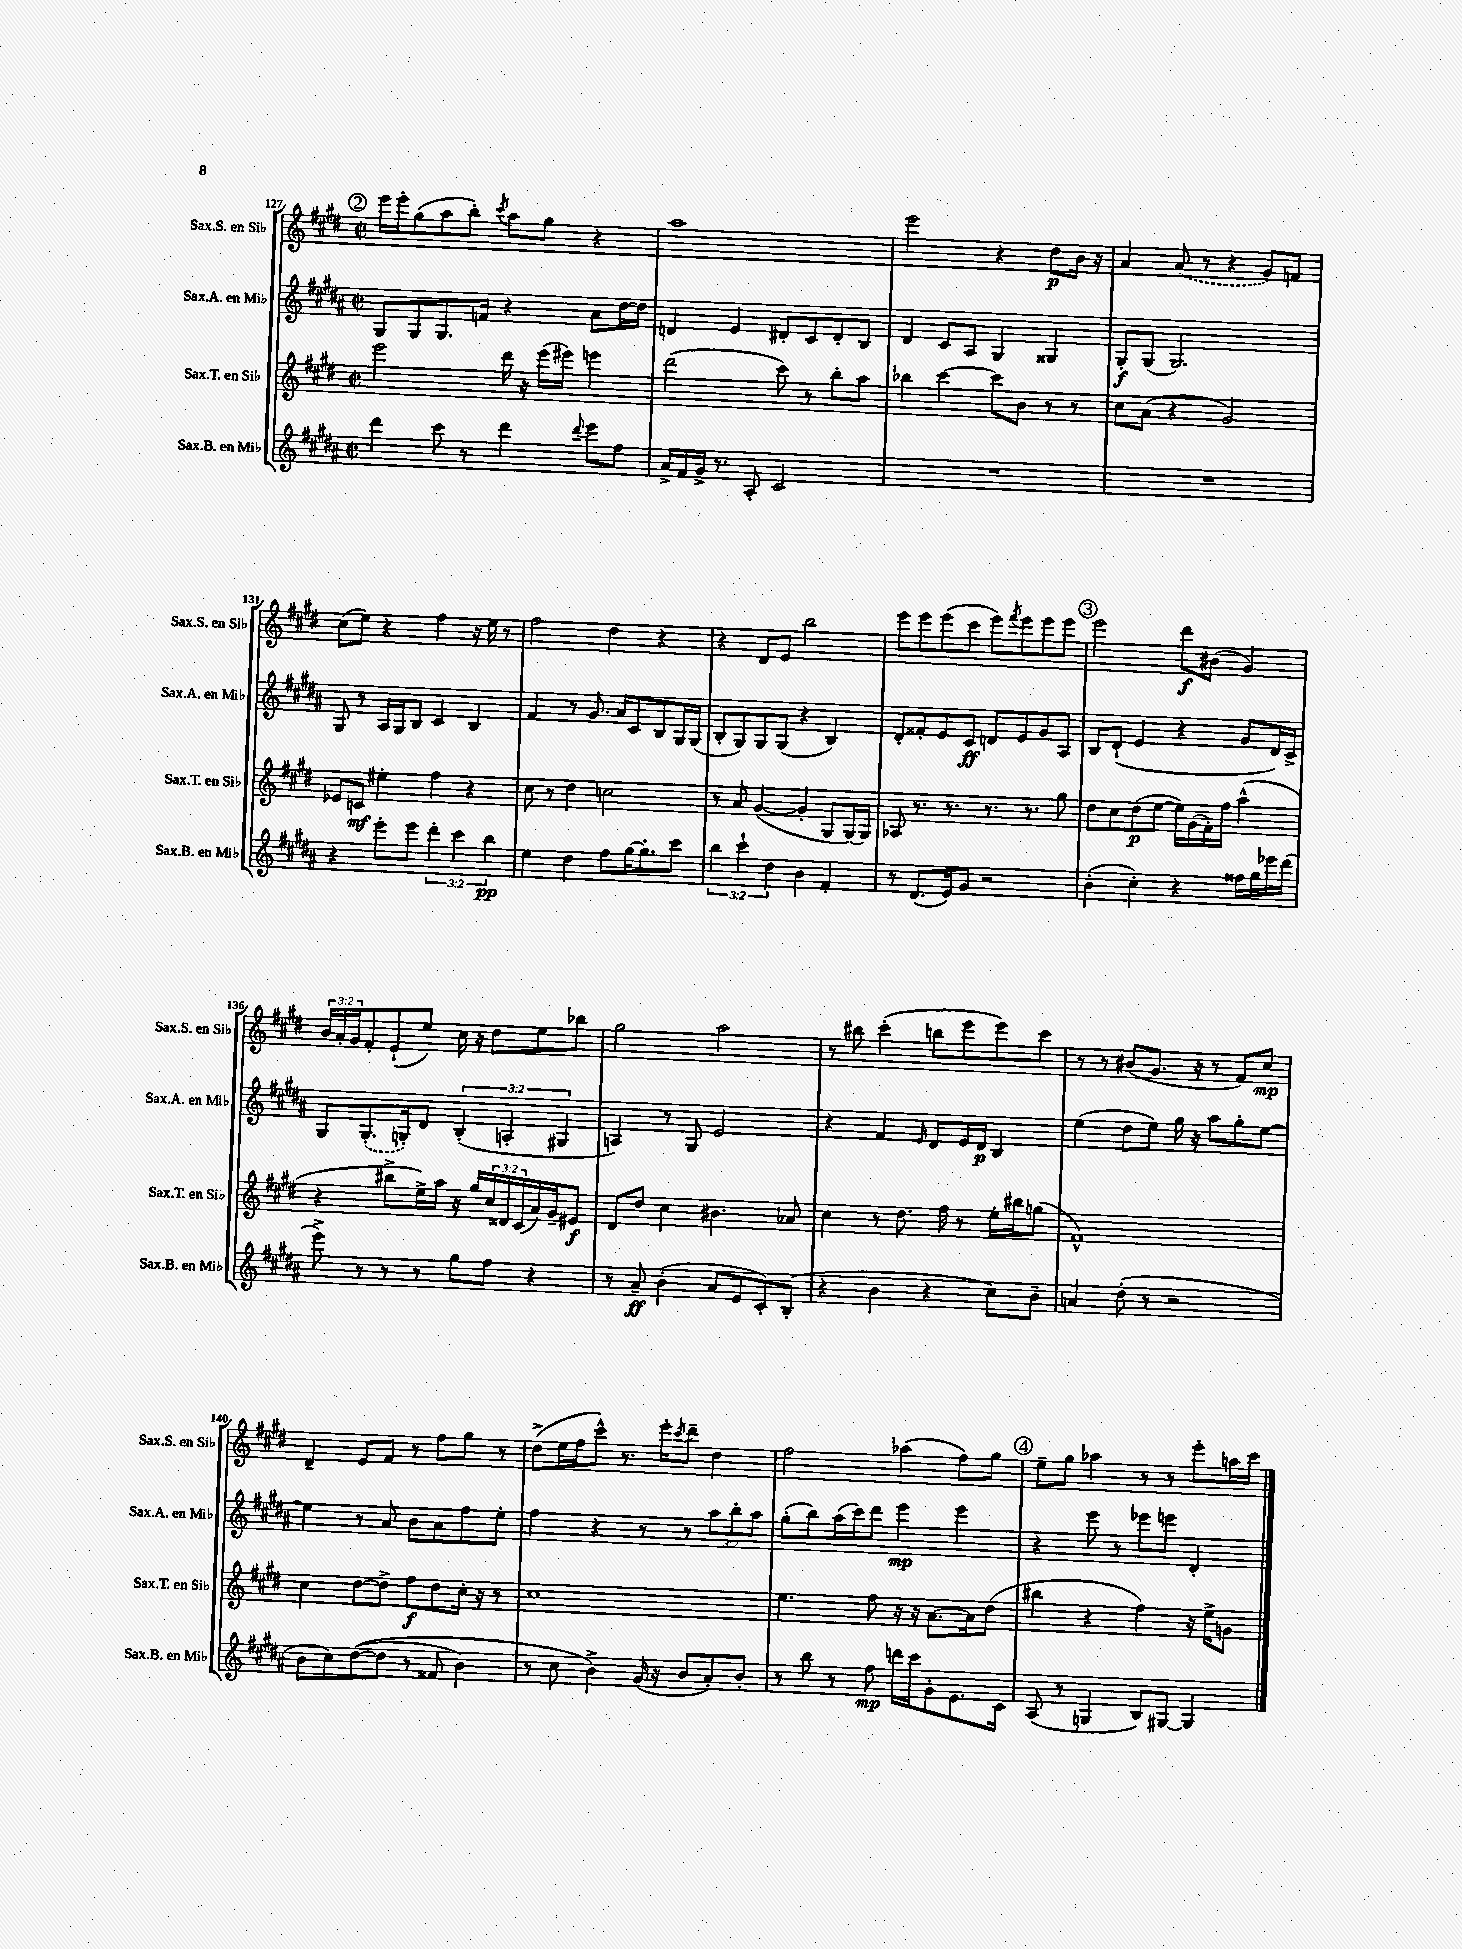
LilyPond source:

<<
\new StaffGroup <<
\new Staff = "s0" \with { instrumentName = "Sax.S. en Sib" shortInstrumentName = "Sax.S. en Sib" } {
    \clef treble \key e \major \defaultTimeSignature \time 2/2 \override Staff.TupletNumber.text = #tuplet-number::calc-fraction-text
    \mark \markup { \circle "2" } e'''16 e'''16-. gis''8( a''8 b''8-.) \acciaccatura { cis'''8 } a''8 gis''8 r4 |
    a''1 |
    e'''2 r4 dis''8\p b'16 r16 |
    a'4 \once \slurDashed a'8( r8 r4 gis'8) f'8 |
    cis''8( e''8) r4 fis''4 r16 e''16 r8 |
    fis''2 dis''4 r4 |
    r4 dis'8 e'8 b''2 |
    e'''8 e'''8 e'''8( cis'''8 e'''8) \acciaccatura { fis'''8 } e'''8 e'''8 e'''8 |
    \mark \markup { \circle "3" } e'''2 dis'''8\f bis'8( gis'4) |
    \tuplet 3/2 { b'16 a'16-. gis'16 } fis'8-. e'8-!( e''8) cis''16 r16 dis''8 e''8 bes''8 |
    gis''2 a''2 |
    r8 bis''8 cis'''4-.( b''8 e'''8 e'''8) cis'''8 |
    r8 r8 bis'8( gis'8. r16 r8 fis'8) cis''8\mp |
    dis'4-- e'8 fis'8 r8 fis''8 gis''8 r8 |
    dis''8->( e''16 fis''16 cis'''8-^) r8. e'''16-. \acciaccatura { cis'''8 } dis'''8-- dis''4 |
    fis''2 aes''4( fis''8) gis''8 |
    \mark \markup { \circle "4" } e''8-- gis''8 aes''4 r8 r8 e'''8-. a''16 cis'''16 \bar "|." |
}
\new Staff = "s1" \with { instrumentName = "Sax.A. en Mib" shortInstrumentName = "Sax.A. en Mib" } {
    \clef treble \key b \major \defaultTimeSignature \time 2/2 \override Staff.TupletNumber.text = #tuplet-number::calc-fraction-text
    \mark \markup { \circle "2" } gis8 gis8 gis8. f'16 r4 ais'8 dis''16~ dis''16 |
    d'4 e'4 dis'8-. cis'8 dis'8-. b8 |
    dis'4 cis'8 ais8 gis4 gisis4 |
    gis8-.\f gis8( gis2.) |
    gis8 r8 ais16 gis16 b8 cis'4 b4 |
    fis'4 r8 gis'8. ais'16 cis'8 b8 gis16 gis16( |
    b8-. gis8) gis8 gis8( r4 b4) |
    dis'8-. fisis'8-. e'8 cis'8\ff d'8 e'8 gis'8 ais8 |
    \mark \markup { \circle "3" } b8 dis'8-!( e'4 r4 gis'8 dis'16) cis'16-> |
    gis8 \once \slurDashed gis8.-.( g16-.) dis'8 \tuplet 3/2 { b4-.( a4-. gis4 } |
    a4) r8 gis8 e'2 |
    r4 fis'4 \grace { e'16 } dis'8 e'16 dis'16\p b4 |
    e''4( dis''8 e''8) gis''16 r16 ais''8 gis''8-. e''8~ |
    e''4 r8 ais'8 b'8 ais'8 fis''8 e''8-. |
    fis''4 r4 r8 r8 \tuplet 3/2 { ais''8 b''8-. ais''8 } |
    gis''8-.( b''8) ais''16( cis'''16) dis'''8 e'''4\mp e'''4 |
    \mark \markup { \circle "4" } r4 e'''8 r8 ees'''8 e'''8 dis'4-. \bar "|." |
}
\new Staff = "s2" \with { instrumentName = "Sax.T. en Sib" shortInstrumentName = "Sax.T. en Sib" } {
    \clef treble \key e \major \defaultTimeSignature \time 2/2 \override Staff.TupletNumber.text = #tuplet-number::calc-fraction-text
    \mark \markup { \circle "2" } e'''2 dis'''16 r16 e'''16( eis'''16) e'''4 |
    dis'''2( cis'''8) r8 b''8-. a''8 |
    bes''4 cis'''4~ cis'''8 b'8 r8 r8 |
    cis''8 a'8( r4 gis'2) |
    ees'8 c'8\mf eis''4-. fis''4 r4 |
    cis''8 r8 dis''4 c''2 |
    r8 a'8 gis'4~( gis'4-. gis8 gis16~) gis16 |
    aes8 r8. r8. r8. r8. gis''8 |
    \mark \markup { \circle "3" } dis''8 cis''8 dis''8\p( e''8~ e''16) gis'16( fis'16-.) fis''16 a''4-^( |
    r4 bis''8-> e''16->) a''16 r16 gis''16 \tuplet 3/2 { cis''16 disis'16 cis'16( } a'16) gis'16-- eis'8\f |
    dis'8 dis''8 cis''4 bis'4. aes'8 |
    cis''4 r8 dis''8. fis''16 r8 e''16-. bis''16 g''8( |
    fis'1-^) |
    cis''4 dis''8~ dis''8-> fis''8\f dis''8 cis''16-. r16 r8 |
    cis''1 |
    e''4. fis''8 r16 r16 a'8.~ a'16 dis''8( |
    \mark \markup { \circle "4" } bis''4 r4 fis''4) r16 e''16-> g'8 \bar "|." |
}
\new Staff = "s3" \with { instrumentName = "Sax.B. en Mib" shortInstrumentName = "Sax.B. en Mib" } {
    \clef treble \key b \major \defaultTimeSignature \time 2/2 \override Staff.TupletNumber.text = #tuplet-number::calc-fraction-text
    \mark \markup { \circle "2" } dis'''4 cis'''8 r8 dis'''4 \appoggiatura { dis'''8 } e'''8 fis''8 |
    ais'16-> fis'16 gis'16-> r8. ais8-. cis'2 |
    R1 |
    R1 |
    r4 e'''8-. e'''8 \tuplet 3/2 { dis'''4-. cis'''4 b''4\pp } |
    e''4 dis''4 fis''8 gis''16~ gis''8.-. cis'''8 |
    \tuplet 3/2 { b''4 cis'''4-! dis''4 } b'4 fis'4-. |
    r8 dis'8.( e'16) gis'8 r2 |
    \mark \markup { \circle "3" } b'4-.( cis''4-.) r4 fisis''16 gis''16 ees'''16 dis'''16( |
    e'''8->) r8 r8 r8 gis''8 fis''8 r4 |
    r8 ais'8--\ff b'4-.( ais'8 e'8 cis'8-.) b8-.( |
    r4 b'4 r4 cis''8) b'8-- |
    a'4 dis''8-.( r8 r2 |
    b'8 cis''8) dis''8~(\( dis''8 r8 fisis'8 b'4) |
    r8 cis''8 b'4->\) gis'16( r16 b'8 ais'8-.) b'8-. |
    r8 b''8 r8 fis''8\mp d'''16 cis'''16 gis'8-. e'8. cis'16 |
    \mark \markup { \circle "4" } ais8( r8 g4 b8) gis8~ gis4 \bar "|." |
}
>>
>>
\layout { \context { \Score currentBarNumber = #127 } }
